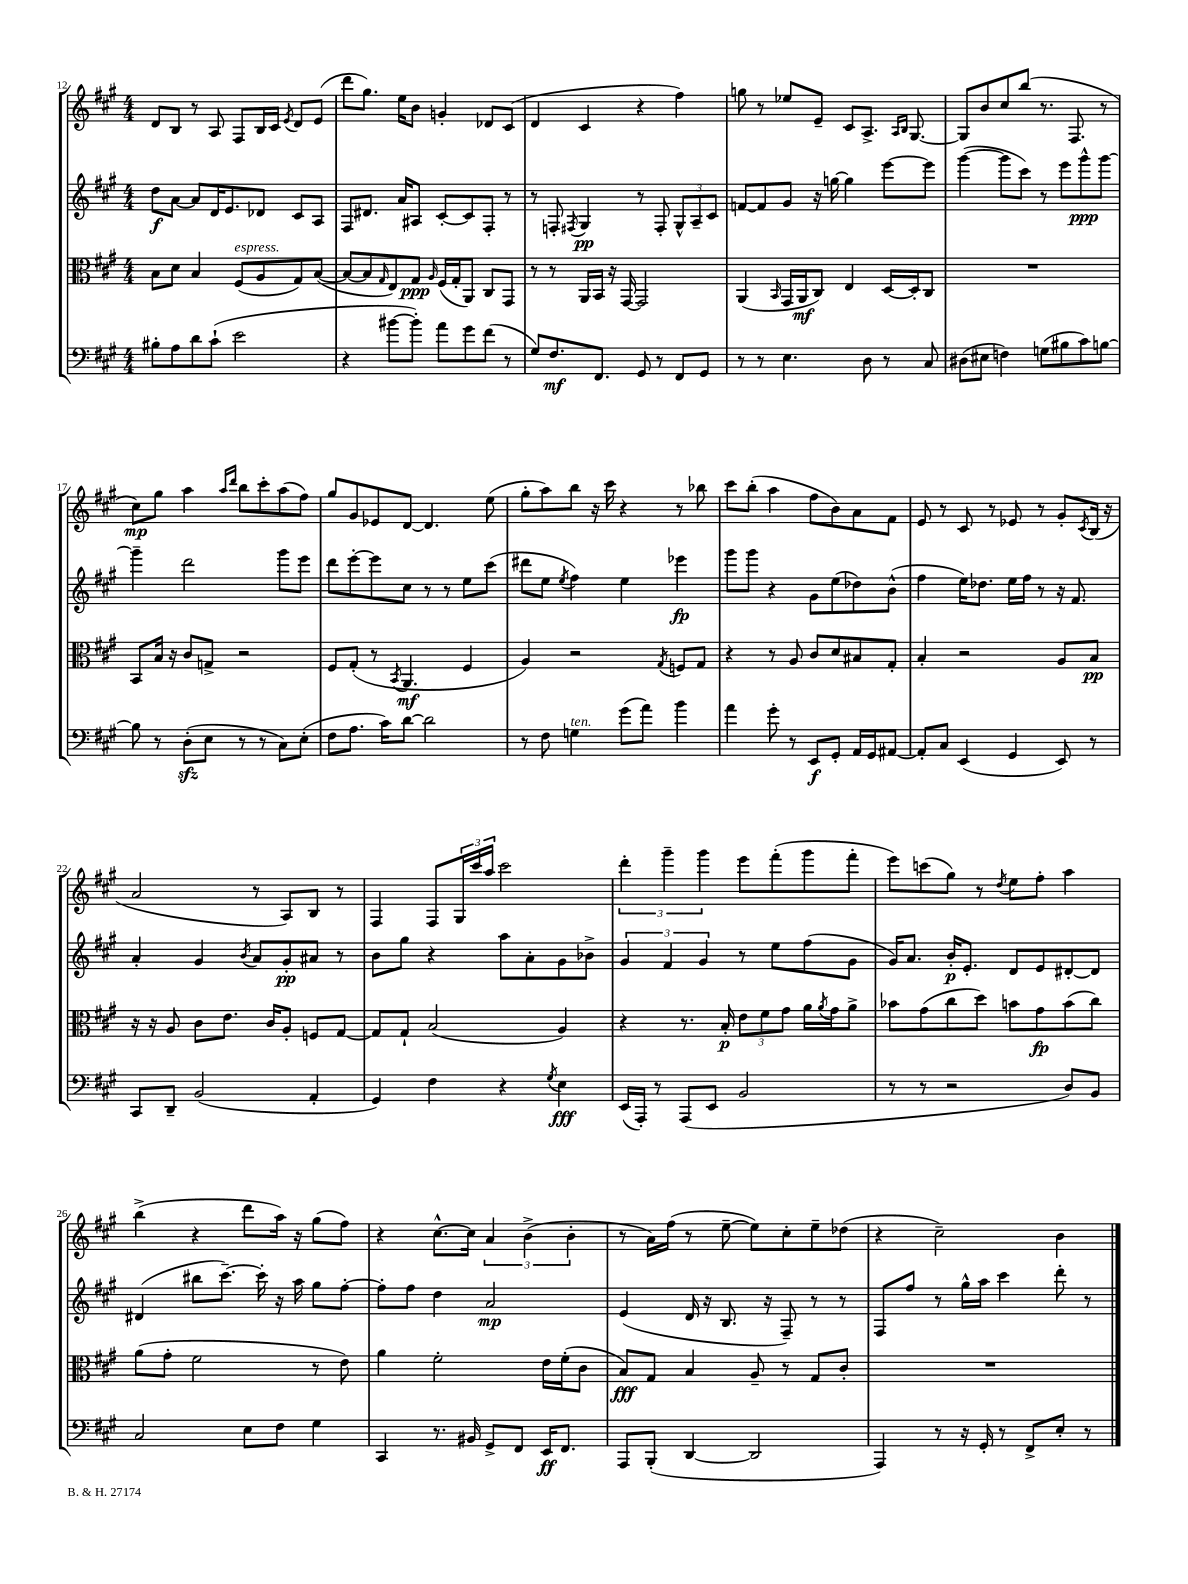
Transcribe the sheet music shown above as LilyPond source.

<<
\new StaffGroup <<
\new Staff = "s0" {
    \clef treble \key a \major \numericTimeSignature \time 4/4
    d'8 b8 r8 a8 fis8 b16 cis'16 \acciaccatura { e'8 } d'8 e'8( |
    d'''8 gis''8.) e''16 b'8 g'4-. des'8 cis'8( |
    d'4 cis'4 r4 fis''4) |
    g''8 r8 ees''8 e'8-- cis'8 a8.-> \grace { a16 b16 } gis8.~ |
    gis8 b'8 cis''8 b''8( r8. fis8. r8 |
    cis''8\mp) gis''8 a''4 \grace { a''16 d'''16 } b''8 cis'''8-. a''8( fis''8) |
    gis''8 gis'8 ees'8 d'8~ d'4. e''8( |
    gis''8-. a''8) b''8 r16 cis'''16 r4 r8 bes''8 |
    cis'''8 b''8-.( a''4 fis''8 b'8) a'8 fis'8 |
    e'8 r8 cis'8 r8 ees'8 r8 gis'8-. \acciaccatura { cis'8 } b16( r16 |
    a'2 r8 a8) b8 r8 |
    fis4 fis8 \tuplet 3/2 { gis16 cis'''16 a''16 } cis'''2 |
    \tuplet 3/2 { d'''4-. gis'''4-- gis'''4 } e'''8 fis'''8-.( gis'''8 fis'''8-. |
    e'''8) c'''8( gis''8) r8 \acciaccatura { d''8 } e''8 fis''8-. a''4 |
    b''4->( r4 d'''8 a''16) r16 gis''8( fis''8) |
    r4 cis''8.~-^ cis''16 \tuplet 3/2 { a'4 b'4->( b'4-. } |
    r8 a'16) fis''16( r8 e''8~-- e''8) cis''8-. e''8-- des''8( |
    r4 cis''2--) b'4 \bar "|." |
}
\new Staff = "s1" {
    \clef treble \key a \major \numericTimeSignature \time 4/4
    d''8\f a'8~ a'8 d'16 e'8. des'8 cis'8 a8 |
    fis8 dis'8. a'16 ais8 cis'8~-. cis'8 fis8-. r8 |
    r8 f8-. \acciaccatura { fis8 } gis4\pp r8 fis8-. \tuplet 3/2 { gis8-^ a8-- cis'8 } |
    f'8~ f'8 gis'8 r16 g''16~ g''4 e'''8~ e'''8 |
    gis'''4~( gis'''8 cis'''8) r8 e'''8 gis'''8-^\ppp gis'''8~ |
    gis'''4-- d'''2 gis'''8 e'''8 |
    d'''8 e'''8~-. e'''8 cis''8 r8 r8 e''8 cis'''8( |
    dis'''8 e''8 \acciaccatura { e''8 } fis''4) e''4 ees'''4\fp |
    gis'''8 gis'''8 r4 gis'8 e''8( des''8) b'8-^( |
    fis''4 e''16) des''8. e''16 fis''16 r8 r16 fis'8. |
    a'4-. gis'4 \acciaccatura { b'8 } a'8 gis'8-.\pp ais'8 r8 |
    b'8 gis''8 r4 a''8 a'8-. gis'8 bes'8-> |
    \tuplet 3/2 { gis'4 fis'4 gis'4 } r8 e''8 fis''8( gis'8 |
    gis'16) a'8. b'16-.\p e'8.-. d'8 e'8 dis'8~-. dis'8 |
    dis'4( bis''8 cis'''8.~--) cis'''16-. r16 a''16 gis''8 fis''8~-. |
    fis''8-. fis''8 d''4 a'2\mp |
    e'4( d'16 r16 b8. r16 fis8--) r8 r8 |
    fis8 fis''8 r8 gis''16-^ a''16 cis'''4 d'''8-. r8 \bar "|." |
}
\new Staff = "s2" {
    \clef alto \key a \major \numericTimeSignature \time 4/4
    b8 d'8 b4 fis8^\markup { \italic "espress." }( a8 gis8) b8~( |
    b8~ b8 \grace { gis16 } e8) gis8\ppp \grace { a16 } fis16( gis16-. a,8) cis8 gis,8 |
    r8 r8 a,16 b,16 r16 gis,16~ gis,2 |
    a,4( \grace { b,16 } gis,16 a,16\mf cis8) e4 d16~ d16-. cis8 |
    R1 |
    b,8 b16 r16 cis'8 g8-> r2 |
    fis8 gis8-.( r8 \acciaccatura { b,8 } a,4.\mf fis4 |
    a4) r2 \acciaccatura { gis8 } f8 gis8 |
    r4 r8 a8 cis'8 d'8 bis8 gis8-. |
    b4-. r2 a8 b8\pp |
    r16 r16 a8 cis'8 e'8. cis'16 a8-. f8 gis8~ |
    gis8 gis8-! b2( a4) |
    r4 r8. b16-.\p \tuplet 3/2 { e'8 fis'8 gis'8 } a'16 \acciaccatura { a'8 } gis'16 a'8-> |
    bes'8 gis'8( cis''8 d''8) b'8 gis'8\fp b'8( cis''8) |
    a'8( gis'8-. fis'2 r8 e'8) |
    a'4 fis'2-. e'16 fis'16-.( cis'8 |
    b8\fff) gis8 b4 a8-- r8 gis8 cis'8-. |
    R1 \bar "|." |
}
\new Staff = "s3" {
    \clef bass \key a \major \numericTimeSignature \time 4/4
    bis8-. a8 d'8 cis'8-!( e'2 |
    r4 bis'8~ bis'8-.) a'8 gis'8 fis'8( r8 |
    gis8) fis8.\mf fis,8. gis,8 r8 fis,8 gis,8 |
    r8 r8 e4. d8 r8 cis8 |
    dis8( eis8 f4) g8( bis8 cis'8) b8~ |
    b8 r8 d8-.\sfz( e8 r8 r8 cis8) e8-.( |
    fis8 a8. cis'16) d'8~ d'2 |
    r8 fis8 g4^\markup { \italic "ten." } gis'8( a'8) b'4 |
    a'4 gis'8-. r8 e,8\f gis,8-. a,16 gis,16 ais,8~ |
    ais,8-. cis8 e,4( gis,4 e,8) r8 |
    cis,8 d,8-- b,2( a,4-. |
    gis,4) fis4 r4 \acciaccatura { gis8 } e4\fff |
    e,16( a,,16-.) r8 a,,8( e,8 b,2 |
    r8 r8 r2 d8) b,8 |
    cis2 e8 fis8 gis4 |
    cis,4 r8. bis,16 gis,8-> fis,8 e,16\ff fis,8. |
    a,,8 b,,8-.( d,4~ d,2 |
    a,,4) r8 r16 gis,16-. r8 fis,8-> e8-. r8 \bar "|." |
}
>>
>>
\layout { \context { \Score currentBarNumber = #12 } }
